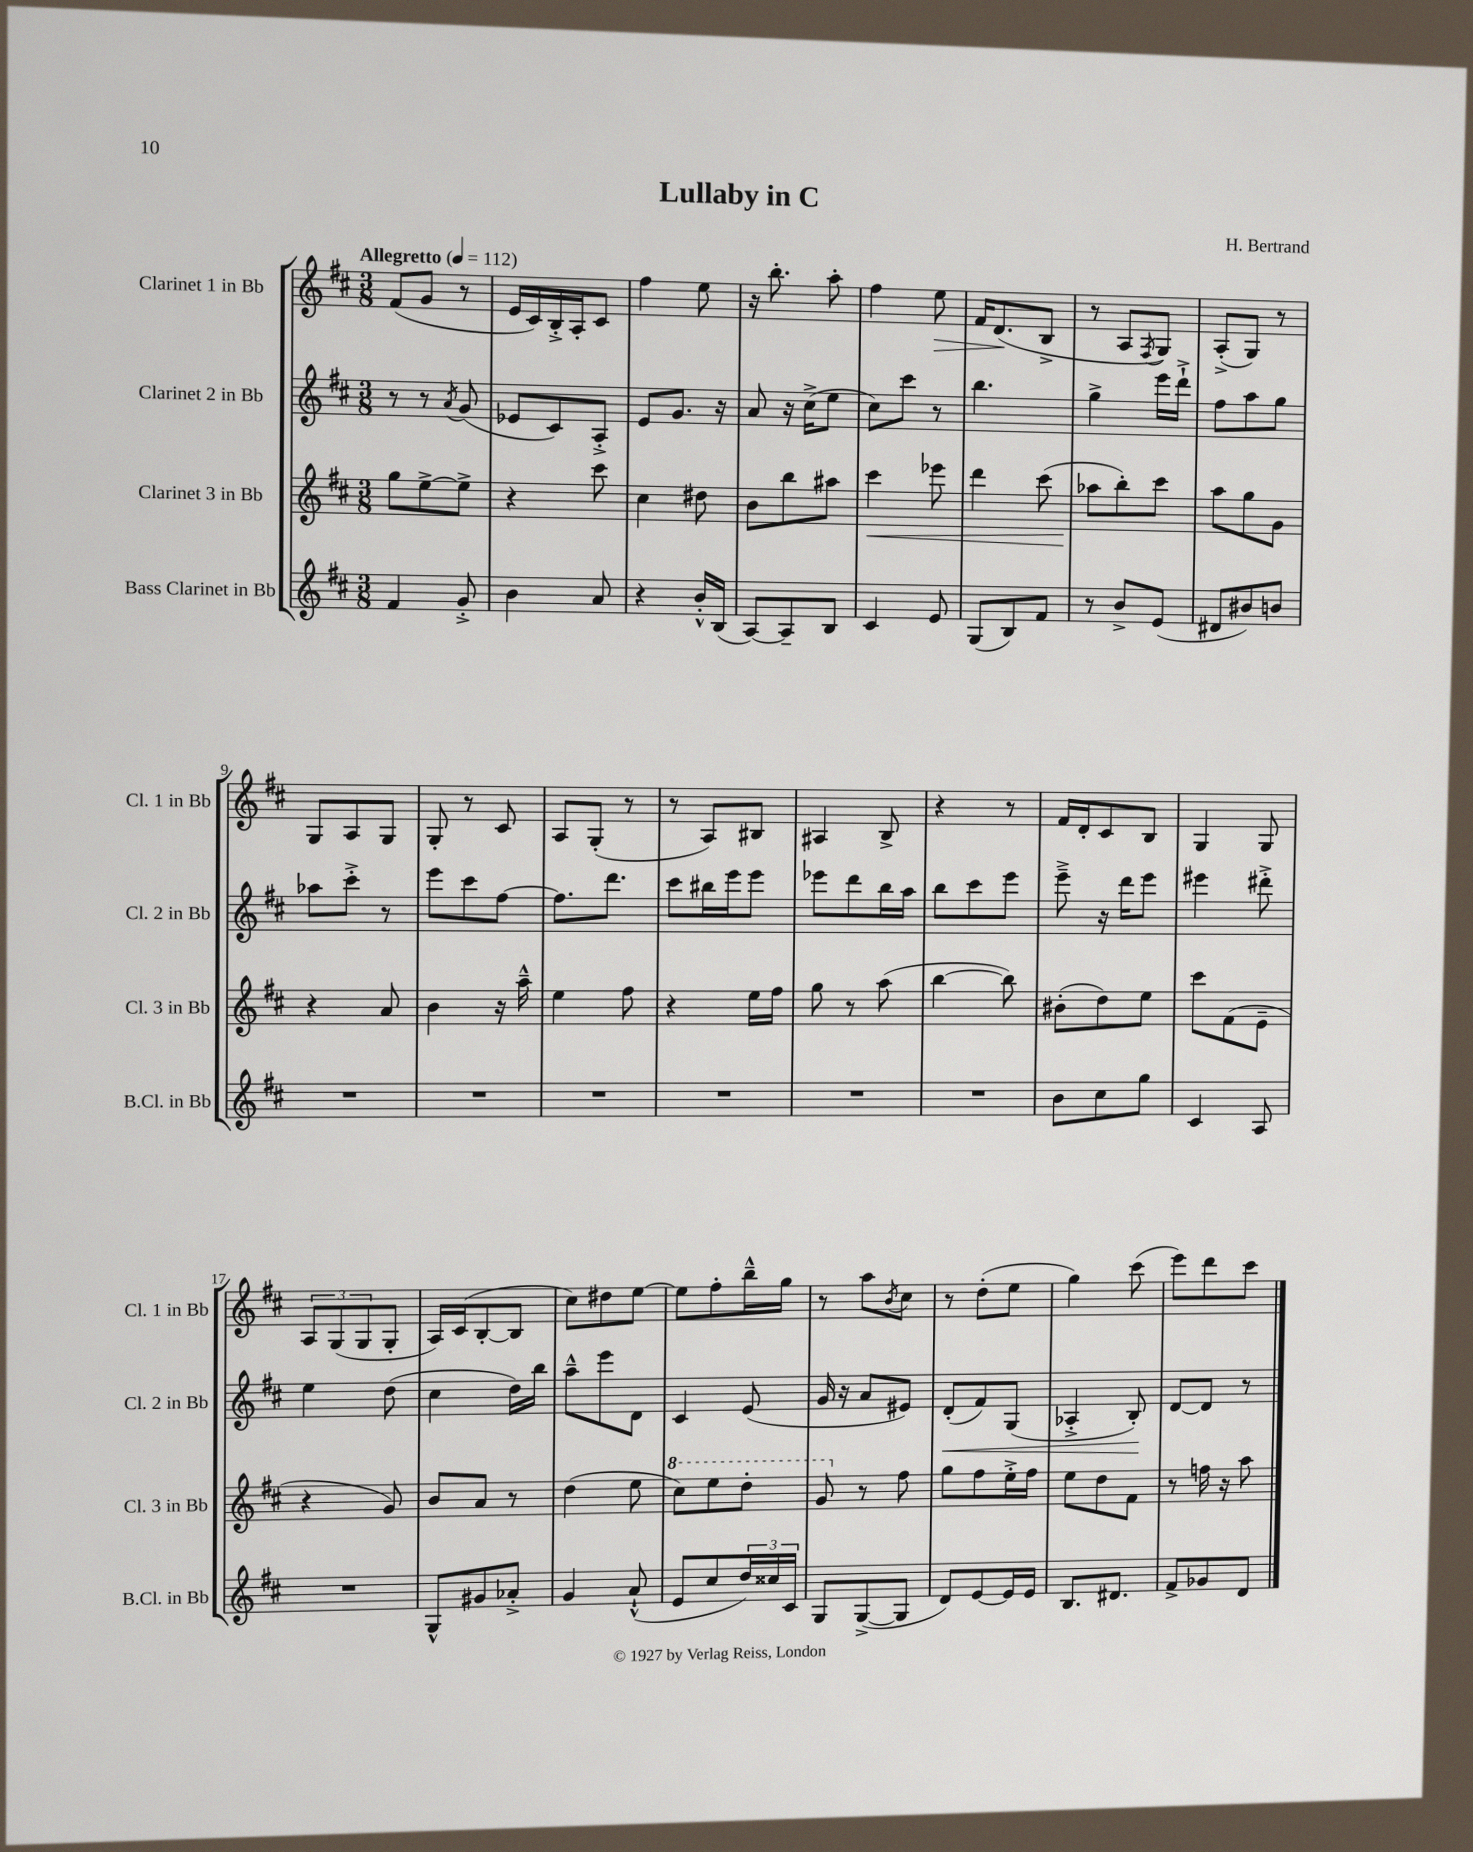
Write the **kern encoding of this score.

**kern	**kern	**kern	**kern
*staff4	*staff3	*staff2	*staff1
*clefG2	*clefG2	*clefG2	*clefG2
*k[f#c#]	*k[f#c#]	*k[f#c#]	*k[f#c#]
*M3/8	*M3/8	*M3/8	*M3/8
*MM112	*MM112	*MM112	*MM112
4f#	8gg	8r	(8f#
.	[8ee^	8r	8g
.	.	8qa	.
8g'^	8ee^]	(8g	8r
=	=	=	=
4b	4r	8e-	16e
.	.	.	16c#)
.	.	8c#)	16B'^
.	.	.	16A'
8a	8ccc#	8A'^	8c#
=	=	=	=
4r	4cc#	8e	4ff#
.	.	8.g	.
16b'^^	8dd#	.	8ee
(16B	.	16r	.
=	=	=	=
[8A)	8b	8a	16r
.	.	.	8.bb'
8A~]	8bb	16r	.
.	.	(16cc#^	.
8B	8aa#	8ee	8aa'
=	=	=	=
4c#	4ccc#	8cc#)	4ff#
.	.	8ccc#	.
8e	8eee-	8r	8ee
=	=	=	=
(8G	4ddd	4.bb	16f#
.	.	.	(8.d
8B)	.	.	.
8f#	(8ccc#	.	8B^
=	=	=	=
8r	8aa-	4gg^	8r
8b^	8bb')	.	8A
.	.	.	8qF#
(8e	8ccc#	16eee	8G)
.	.	16ddd`^	.
=	=	=	=
8d#	8aa	8ff#	(8A'^
8b#)	8gg	8aa	8G)
8b	8g	8gg	8r
=	=	=	=
4.r	4r	8aa-	8G
.	.	8ccc#'^	8A
.	8a	8r	8G
=	=	=	=
4.r	4b	8eee	8G'
.	.	8ccc#	8r
.	16r	[8ff#	8c#
.	16aa~^^	.	.
=	=	=	=
4.r	4ee	8.ff#]	8A
.	.	.	(8G'
.	.	8.ddd	.
.	8ff#	.	8r
=	=	=	=
4.r	4r	8ccc#	8r
.	.	16bb#	8A)
.	.	16eee	.
.	16ee	8eee	8B#
.	16ff#	.	.
=	=	=	=
4.r	8gg	8eee-	4A#
.	8r	8ddd	.
.	(8aa	16bb	8B^
.	.	16aa	.
=	=	=	=
4.r	[4bb	8bb	4r
.	.	8ccc#	.
.	8bb])	8eee	8r
=	=	=	=
8b	(8b#'	8eee~^	16f#
.	.	.	16d'
8cc#	8dd)	16r	8c#
.	.	16ddd	.
8gg	8ee	8eee	8B
=	=	=	=
4c#	8ccc#	4eee#	4G
.	(8f#	.	.
8A	8e~	8ddd#'^	8G
=	=	=	=
4.r	4r	4ee	12A
.	.	.	(12G
.	.	.	12G
.	8g)	(8dd	8G'
=	=	=	=
8G^^	8b	4cc#	16A)
.	.	.	(16c#
8g#	8a	.	[8B'
8a-'^	8r	16dd)	8B]
.	.	16bb	.
=	=	=	=
4g	(4dd	8aa~^^	8cc#)
.	.	8eee	8dd#
(8a`^^	8ee	8d	[8ee
=	=	=	=
8e	8ccc#)	4c#	8ee]
8cc#	8eee	.	8ff#'
24dd)	8ddd'	(8e	16bb~^^
24cc##	.	.	.
.	.	.	16gg
24c#	.	.	.
=	=	=	=
8G	8gg	16g	8r
.	.	16r	.
([8G^	8r	8a	8aa
.	.	.	8qb
8G]	8ff#	8e#)	8cc#
=	=	=	=
8d)	8gg	(8d'	8r
[8e	8ff#	8f#)	(8dd'
16e]	16ee'^	(8G	8ee
16e	16ff#	.	.
=	=	=	=
8.B	8ee	4A-'^	4gg)
.	8dd	.	.
8.d#	.	.	.
.	8f#	8B')	(8ccc#
=	=	=	=
8f#^	8r	[8d	8eee)
8g-	16ff	8d]	8ddd
.	16r	.	.
8d	8aa	8r	8ccc#
==	==	==	==
*-	*-	*-	*-
